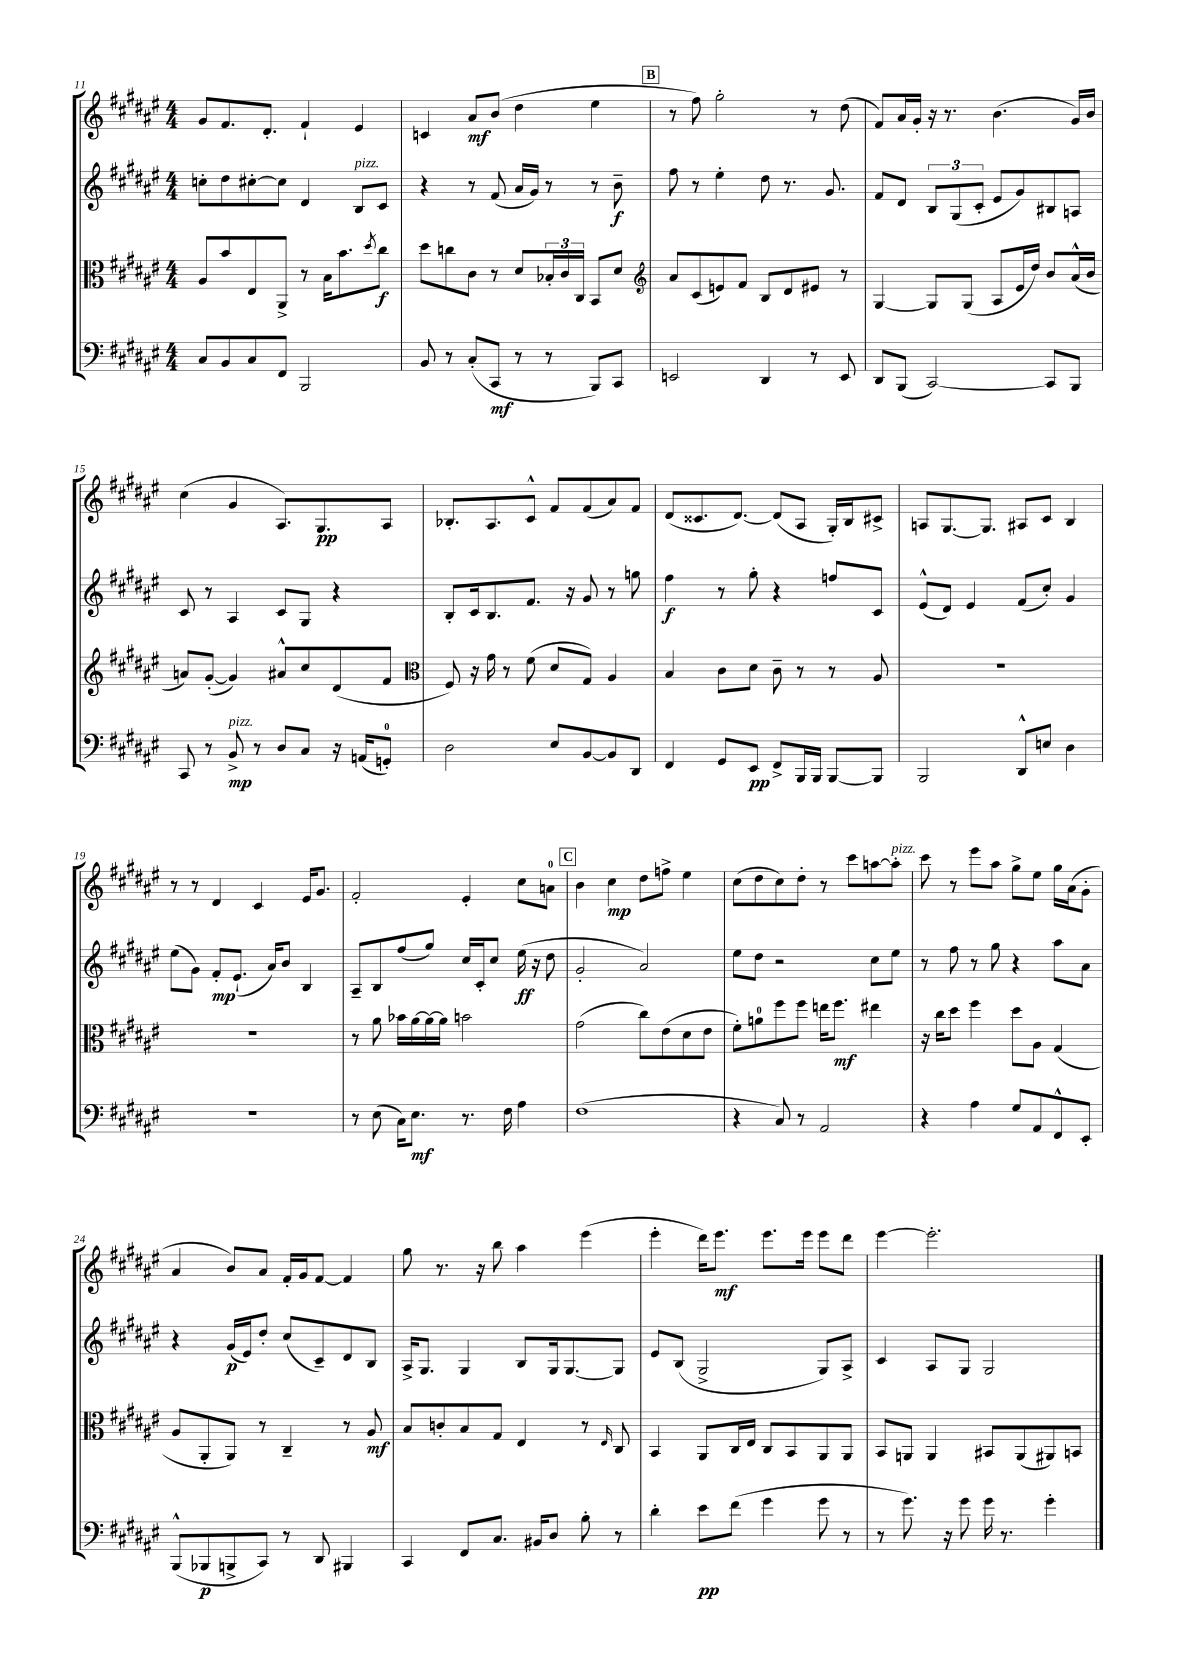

**kern	**dynam	**kern	**dynam	**kern	**dynam	**kern	**dynam
*part4	*part4	*part3	*part3	*part2	*part2	*part1	*part1
*staff4	*staff4	*staff3	*staff3	*staff2	*staff2	*staff1	*staff1
*clefF4	*	*clefC3	*	*clefG2	*	*clefG2	*
*k[f#c#g#d#a#e#]	*	*k[f#c#g#d#a#e#]	*	*k[f#c#g#d#a#e#]	*	*k[f#c#g#d#a#e#]	*
*M4/4	*	*M4/4	*	*M4/4	*	*M4/4	*
=11	=11	=11	=11	=11	=11	=11	=11
8C#/L	.	8A#/L	.	8ccn'\L	.	8g#/L	.
8BB/	.	8b/	.	8dd#\	.	8.f#/	.
8C#/	.	8E#/	.	[8cc#X'\	.	.	.
.	.	.	.	.	.	8.d#'/J	.
8FF#/J	.	8AA#^/J	.	8cc#\J]	.	.	.
2BBB/	.	8r	.	4d#/	.	4f#`/	.
.	.	16B\KL	.	.	.	.	.
.	.	8.b\	.	.	.	.	.
!	!	!	!	!LO:TX:a:i:t=pizz.	!	!	!
.	.	.	.	8B/L	.	4e#/	.
.	.	8qdd#/	.	.	.	.	.
.	.	8cc#\J	f	8c#/J	.	.	.
=12	=12	=12	=12	=12	=12	=12	=12
8BB/	.	8dd#\L	.	4r	.	4cn/	.
8r	.	8ccn\	.	.	.	.	.
(8C#'/L	.	8c#\J	.	8r	.	8a#/L	mf
8CC#/J	mf	8r	.	(8f#/	.	(8b/J	.
8r	.	8d#/L	.	16a#/LL	.	4dd#\	.
.	.	.	.	16g#/JJ)	.	.	.
8r	.	24B-X'/L	.	8r	.	.	.
.	.	24c#/	.	.	.	.	.
.	.	24C#/JJ	.	.	.	.	.
8BBB/L)	.	8BB/L	.	8r	.	4ee#\	.
8CC#/J	.	8d#/J	.	8b~\	f	.	.
!!LO:REH:place=s1:t=B
=13	=13	=13	=13	=13	=13	=13	=13
*	*	*clefG2	*	*	*	*	*
2EEn/	.	8a#/L	.	8ff#\	.	8r	.
.	.	(8c#/	.	8r	.	8ff#\)	.
.	.	8en/)	.	4ee#'\	.	2gg#'\	.
.	.	8f#/J	.	.	.	.	.
4DD#/	.	8B/L	.	8dd#\	.	.	.
.	.	8d#/	.	8.r	.	.	.
8r	.	8e#X/J	.	.	.	8r	.
.	.	.	.	8.g#/	.	.	.
8EE/	.	8r	.	.	.	(8dd#\	.
=14	=14	=14	=14	=14	=14	=14	=14
8DD#/L	.	[4G#/	.	8f#/L	.	8f#/L)	.
(8BBB/J	.	.	.	8d#/J	.	16a#/L	.
.	.	.	.	.	.	16g#'/JJ	.
[2CC#/)	.	8G#/L]	.	12B/L	.	16r	.
.	.	.	.	.	.	8.r	.
.	.	.	.	(12G#/	.	.	.
.	.	(8G#/J	.	.	.	.	.
.	.	.	.	12c#'/J	.	.	.
.	.	8A#/L	.	8e#/L	.	(4.b\	.
.	.	16e#/L	.	8g#/)	.	.	.
.	.	16dd#/JJ)	.	.	.	.	.
8CC#/L]	.	8b/L	.	8B#X/	.	.	.
8BBB/J	.	(16a#^^/L	.	8An/J	.	16g#/LL)	.
.	.	16b/JJ	.	.	.	16b/JJ	.
!!LO:LB:g=z
=15	=15	=15	=15	=15	=15	=15	=15
8CC#/	.	8an/L)	.	8c#/	.	(4cc#\	.
8r	.	([8g#'/J	.	8r	.	.	.
!LO:TX:a:i:t=pizz.	!	!	!	!	!	!	!
8BB^/	mp	4g#/])	.	4A#/	.	4g#/	.
8r	.	.	.	.	.	.	.
8D#/L	.	8a#X^^/L	.	8c#/L	.	8.A#/L)	.
8C#/J	.	8cc#/	.	8G#/J	.	.	.
.	.	.	.	.	.	8.G#/	pp
16r	.	(8d#/	.	4r	.	.	.
(16AAn/KL	.	.	.	.	.	.	.
8GGn'/J)	.	8f#/J	.	.	.	8A#/J	.
=16	=16	=16	=16	=16	=16	=16	=16
*	*	*clefC3	*	*	*	*	*
2D#\	.	8F#/)	.	8B'/L	.	8.B-X'/L	.
.	.	16r	.	16c#/k	.	.	.
.	.	16g#\	.	8.B/	.	8.A#/	.
.	.	8r	.	.	.	.	.
.	.	(8f#\	.	8.f#/J	.	8c#^^/J	.
8E#/L	.	8d#/L	.	.	.	8f#/L	.
.	.	.	.	16r	.	.	.
[8BB/	.	8G#/J)	.	8g#/	.	(8f#/	.
8BB/]	.	4A#/	.	8r	.	8a#/)	.
8DD#/J	.	.	.	8ggn\	.	8f#/J	.
=17	=17	=17	=17	=17	=17	=17	=17
4FF#/	.	4B/	.	4ff#\	f	(8d#/L	.
.	.	.	.	.	.	8.c##X/	.
8GG#/L	.	8c#\L	.	8r	.	.	.
.	.	.	.	.	.	[8.d#/J)	.
8EE#/J	pp	8d#\J	.	8gg#'\	.	.	.
8FF#^/L	.	8c#~\	.	4r	.	(8d#/L]	.
16BBB/L	.	8r	.	.	.	8A#/J	.
16BBB/JJ	.	.	.	.	.	.	.
[8BBB/L	.	8r	.	8ffn/L	.	16G#'/LL)	.
.	.	.	.	.	.	16B/J	.
8BBB/J]	.	8A#/	.	8c#/J	.	8c#X^/J	.
=18	=18	=18	=18	=18	=18	=18	=18
2BBB/	.	1r	.	(8e#^^/L	.	8An/L	.
.	.	.	.	8d#/J)	.	[8.G#/	.
.	.	.	.	4e#/	.	.	.
.	.	.	.	.	.	8.G#/J]	.
8DD#^^/L	.	.	.	(8f#/L	.	8A#X/L	.
8En/J	.	.	.	8cc#'/J)	.	8c#/J	.
4D#\	.	.	.	4g#/	.	4B/	.
!!LO:LB:g=z
=19	=19	=19	=19	=19	=19	=19	=19
1r	.	1r	.	(8ee#\L	.	8r	.
.	.	.	.	8g#\J)	.	8r	.
.	.	.	.	8f#'/L	mp	4d#/	.
.	.	.	.	(8.e#`/J	.	.	.
.	.	.	.	.	.	4c#/	.
.	.	.	.	16a#/KL)	.	.	.
.	.	.	.	8b/J	.	.	.
.	.	.	.	4B/	.	16e#/KL	.
.	.	.	.	.	.	8.g#/J	.
=20	=20	=20	=20	=20	=20	=20	=20
8r	.	8r	.	8A#~/L	.	2f#'/	.
(8E#\	.	8a#\	.	8B/	.	.	.
16C#\KL)	.	16b-X\LL	.	(8ff#/	.	.	.
8.E#\J	mf	[16a#\	.	.	.	.	.
.	.	16a#\_	.	8gg#/J)	.	.	.
.	.	16a#\JJ]	.	.	.	.	.
8.r	.	2bn\	.	16cc#/LL	.	4e#'/	.
.	.	.	.	16c#'/J	.	.	.
.	.	.	.	8cc#/J	.	.	.
16F#\	.	.	.	.	.	.	.
4A#\	.	.	.	(16ee#\	ff	8cc#\L	.
.	.	.	.	16r	.	.	.
.	.	.	.	8dd#\	.	8an\J	.
!!LO:REH:place=s1:t=C
=21	=21	=21	=21	=21	=21	=21	=21
(1F#	.	(2g#\	.	2g#'/	.	4b\	.
.	.	.	.	.	.	4cc#\	mp
.	.	8cc#\L)	.	2a#/)	.	8dd#\L	.
.	.	(8e#\	.	.	.	8ffn^\J	.
.	.	8d#\	.	.	.	4ee#\	.
.	.	8e#\J	.	.	.	.	.
=22	=22	=22	=22	=22	=22	=22	=22
4r	.	8f#'\L)	.	8ee#\L	.	(8cc#\L	.
.	.	8an\	.	8dd#\J	.	8dd#\	.
8C#/)	.	8ff#\	.	2r	.	8cc#\)	.
8r	.	8ff#\J	.	.	.	8dd#'\J	.
2AA#/	.	16een\KL	.	.	.	8r	.
.	.	8.ff#\J	mf	.	.	.	.
.	.	.	.	.	.	8ccc#\L	.
.	.	4ee#X\	.	8cc#\L	.	[8aan\	.
!	!	!	!	!	!	!LO:TX:a:i:t=pizz.	!
.	.	.	.	8ee#\J	.	8aa'\J]	.
=23	=23	=23	=23	=23	=23	=23	=23
4r	.	16r	.	8r	.	8ccc#\	.
.	.	16cc#\KL	.	.	.	.	.
.	.	8dd#\J	.	8ff#\	.	8r	.
4A#\	.	4ff#\	.	8r	.	8eee#\L	.
.	.	.	.	8gg#\	.	8aa#\J	.
8G#/L	.	8dd#\L	.	4r	.	8gg#^\L	.
8AA#/	.	8A#\J	.	.	.	8ee#\J	.
8FF#^^/	.	(4G#/	.	8aa#\L	.	16gg#\LL	.
.	.	.	.	.	.	(16a#\J	.
8EE#'/J	.	.	.	8a#\J	.	8g#'\J	.
!!LO:LB:g=z
=24	=24	=24	=24	=24	=24	=24	=24
(8BBB^^/L	.	8A#/L	.	4r	.	4a#/	.
8BBB-X/	p	8AA#'/	.	.	.	.	.
8BBBn^/	.	8AA#/J)	.	(16g#/LL	p	8b/L)	.
.	.	.	.	16e#/J)	.	.	.
8CC#/J)	.	8r	.	8dd#'/J	.	8a#/J	.
8r	.	4C#~/	.	(8cc#/L	.	16f#'/LL	.
.	.	.	.	.	.	16g#/J	.
8DD#/	.	.	.	8c#~/)	.	[8f#/J	.
4BBB#X/	.	8r	.	8d#/	.	4f#/]	.
.	.	8A#/	mf	8B/J	.	.	.
=25	=25	=25	=25	=25	=25	=25	=25
4CC#/	.	8B/L	.	16A#^/KL	.	8gg#\	.
.	.	.	.	8.G#/J	.	.	.
.	.	8cn'/	.	.	.	8.r	.
8FF#/L	.	8B/	.	4G#/	.	.	.
.	.	.	.	.	.	16r	.
8.C#/J	.	8G#/J	.	.	.	8bb\	.
.	.	4E#/	.	8B/L	.	4aa#\	.
16BB#X/KL	.	.	.	.	.	.	.
8D#/J	.	.	.	16G#/k	.	.	.
.	.	.	.	[8.G#/	.	.	.
8B'\	.	8r	.	.	.	(4eee#\	.
.	.	16qqE#/	.	.	.	.	.
8r	.	8C#/	.	8G#/J]	.	.	.
=26	=26	=26	=26	=26	=26	=26	=26
4d#'\	.	4BB/	.	8e#/L	.	4eee#'\	.
.	.	.	.	(8B/J	.	.	.
8e#\L	pp	8AA#/L	.	2G#^/	.	16ddd#\KL)	.
.	.	.	.	.	.	8.eee#\J	mf
(8f#\J	.	16C#/L	.	.	.	.	.
.	.	16E#/JJ	.	.	.	.	.
4g#\	.	8C#/L	.	.	.	8.eee#\L	.
.	.	8BB/	.	.	.	.	.
.	.	.	.	.	.	16eee#\Jk	.
8g#\	.	8AA#/	.	8G#/L)	.	8eee#\L	.
8r	.	8AA#/J	.	8A#^/J	.	8ddd#\J	.
=27	=27	=27	=27	=27	=27	=27	=27
8r	.	8BB/L	.	4c#/	.	[4eee#\	.
8.g#\)	.	8AAn/J	.	.	.	.	.
.	.	4AA/	.	8A#/L	.	2.eee#'\]	.
16r	.	.	.	.	.	.	.
8g#\	.	.	.	8G#/J	.	.	.
16g#\	.	8BB#X/L	.	2G#/	.	.	.
8.r	.	.	.	.	.	.	.
.	.	(8AA/	.	.	.	.	.
4g#'\	.	8AA#X/)	.	.	.	.	.
.	.	8BBn/J	.	.	.	.	.
==	==	==	==	==	==	==	==
*-	*-	*-	*-	*-	*-	*-	*-
